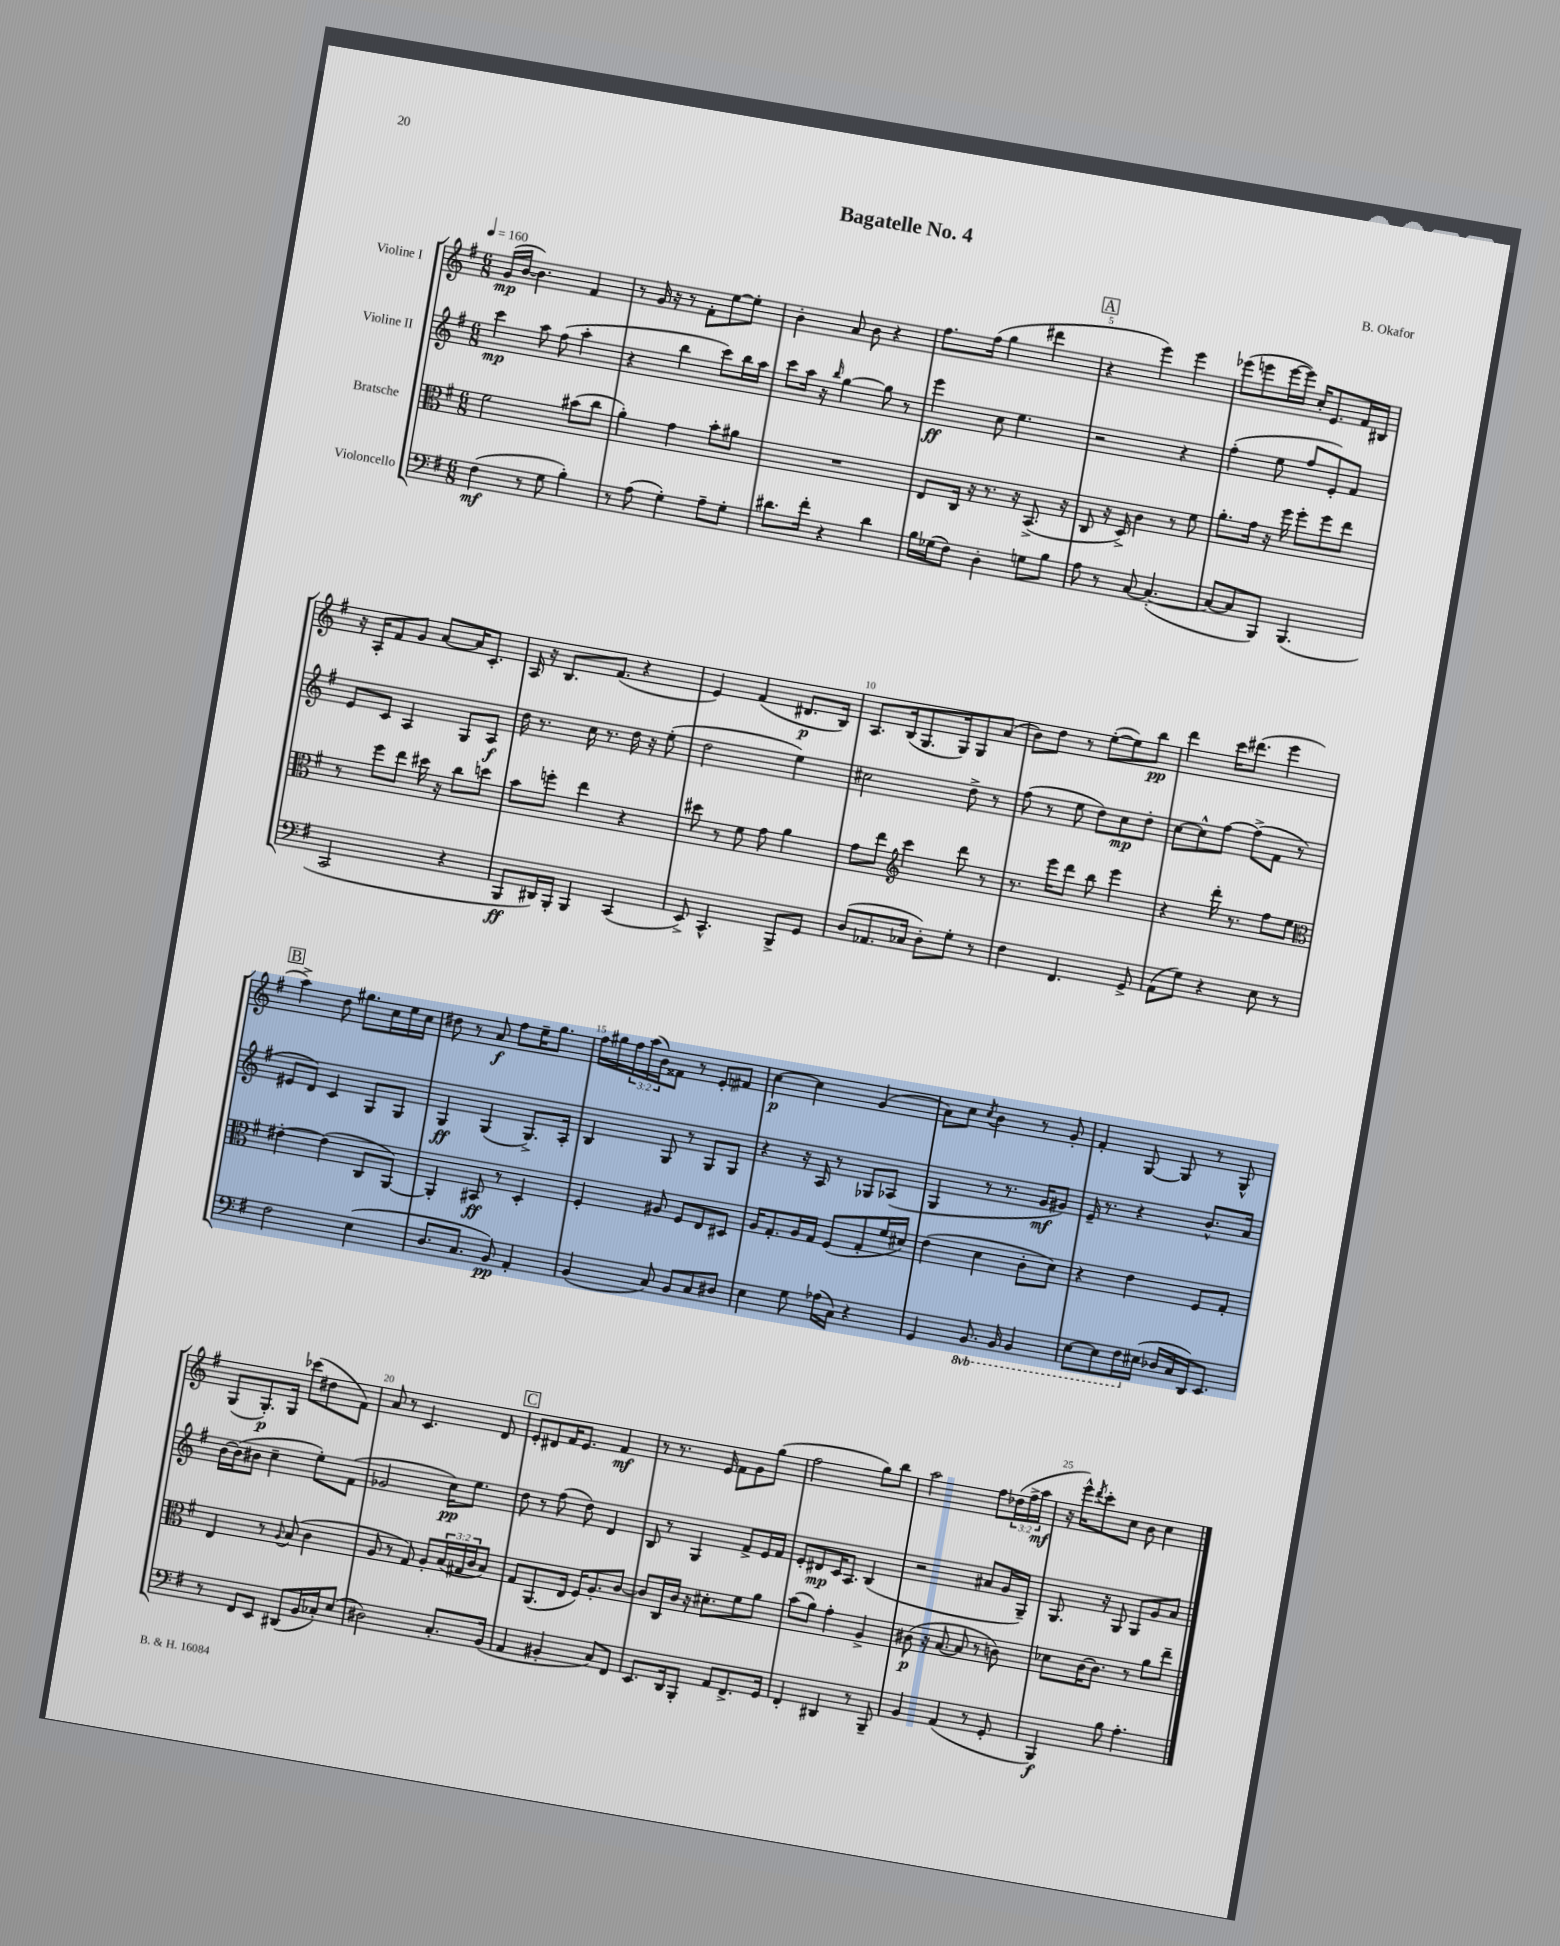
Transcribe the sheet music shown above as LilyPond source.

\header { title = "Bagatelle No. 4" composer = "B. Okafor" }
<<
\new StaffGroup <<
\new Staff = "s0" \with { instrumentName = "Violine I" } {
    \clef treble \key g \major \numericTimeSignature \time 6/8 \override Staff.TupletNumber.text = #tuplet-number::calc-fraction-text \tempo 4 = 160
    g'16\mp( b'16~ b'4.) fis'4 |
    r8 g'16 r16 r8 fis'8-. e''8~ e''8-. |
    b'4-. a'8 b'8 r4 |
    fis''8. fis''16( g''4 dis'''4 |
    \mark \markup { \box "A" } r4 e'''4) e'''4 |
    ees'''8( e'''8 e'''16~ e'''16) c''16-. e'8. fis'16 bis16 |
    r16 a16-. fis'8 g'8 a'8~ a'16 c'8.-. |
    a16 r16 b8. fis'8.( r4 |
    e'4) fis'4( dis'8.\p b16) |
    a8. b16( g8. g16) g8 a'8( |
    b'8) d''8 r8 e''8~-.( e''8) b''8\pp |
    d'''4 c'''16 dis'''8.( e'''4 |
    \mark \markup { \box "B" } a''4->) d''8 gis''8. c''16 e''16 c''16 |
    dis''8 r8 a'8\f fis''8 e''16-- g''8. |
    fis''16 gis''16 \tuplet 3/2 { fis''16 a''16( b'16) } fisis'8 r8 e'8-. fis'8 |
    c''4~\p c''4 g'4( |
    a'8) c''8 \acciaccatura { c''8 } b'4 r8 g'8-. |
    fis'4-. g8~ g8 r8 g8-^ |
    g8( g8.-.\p) g16 ces'''8( dis''8 fis'8) |
    a'8 r8 c'4. d'8 |
    \mark \markup { \box "C" } e'8-. dis'8 fis'16 e'8. fis'4\mf |
    r8 r8. e'16 fis'8 g'8 g''8( |
    fis''2 g''8) b''8 |
    a''2 fis''8 \tuplet 3/2 { des''16( fis''16-> a''16\mf } |
    r16 e'''16-^) \acciaccatura { d'''8 } c'''8-. c''8 b'8 c''4 \bar "|." |
}
\new Staff = "s1" \with { instrumentName = "Violine II" } {
    \clef treble \key g \major \numericTimeSignature \time 6/8
    c'''4\mp a''8 fis''8( a''4-. |
    r4 b''4 c'''8) b''16 a''16 |
    c'''8 a''16 r16 \grace { b''16 } g''4~ g''8 r8 |
    e'''4\ff c''8 e''4. |
    \mark \markup { \box "A" } r2 r4 |
    fis''4-.( e''8 fis''8 e'8-.) fis'8 |
    e'8 c'8 a4 g8 a8\f |
    d''16 r8. c''16 r8. d''16 r16 e''8-.( |
    d''2 e''4) |
    cis''2 d''8-> r8 |
    fis''8( r8 e''8 d''8) c''8\mp d''8-. |
    c''8~ c''8-^ fis''8~ fis''8->( fis'8 r8 |
    \mark \markup { \box "B" } eis'8 d'8) c'4 g8 g8 |
    g4\ff g4( g8.->) a16-. |
    b4 g8 r8 g8 g8 |
    r4 r16 a16 r8 ges8 aes8( |
    g4 r8 r8. g'16\mf gis'8) |
    e'16-- r8. r4 b'8.-^ a'16 |
    b'16~ b'16( bis'8 c''4-- e''8-.) fis'8( |
    ges'2 c''16\pp) e''8. |
    \mark \markup { \box "C" } d''8 r8 fis''8( d''8) d'4 |
    b8 r8 g4 fis'8-> e'16 fis'16 |
    e'8-. dis'8\mp c'16 a8. b4( |
    r2 ais'8 g'16 g16--) |
    g8. r16 g8 g8 g'8 a'8 \bar "|." |
}
\new Staff = "s2" \with { instrumentName = "Bratsche" } {
    \clef alto \key g \major \numericTimeSignature \time 6/8 \override Staff.TupletNumber.text = #tuplet-number::calc-fraction-text
    fis'2 bis'8( c''8 |
    a'4-.) g'4 b'8-. ais'8 |
    R2. |
    e8 c16 r16 r8. r16 b,8.->( r16 |
    \mark \markup { \box "A" } c8 r16 d16->) c'4 r8 fis'8 |
    a'8.-. g'16 r16 fis''16 fis''8-. fis''8 e''8 |
    r8 fis''8 e''8 dis''16 r16 c''8 d''8 |
    b'8 f''8-. e''4 r4 |
    dis''8 r8 fis'8 g'8 a'4 |
    g'8 e''8 \clef treble c'''4 d'''8 r8 |
    r8. e'''16 d'''8 b''8 e'''4 |
    r4 d'''16-. r8. fis''8 e''8 |
    \mark \markup { \box "B" } \clef alto eis'4~-. eis'4( c8 a,8~) |
    a,4-. bis,8\ff r8 d4-. |
    fis4-. ais8 fis8 e8 dis8 |
    a16 g8.-. a16 g16 fis8( g8-. fis'16 dis'16) |
    e'4( d'4 c'8-. d'8) |
    r4 e'4 fis8 g8-. |
    e4 r8 \appoggiatura { a8 } b8( c'4 |
    a8 r8 g8) a8-. \tuplet 3/2 { b16( gis16 c'16 } b8) |
    \mark \markup { \box "C" } g8 a,8.( e16 fis16) a8.-. c'8~ |
    c'8 c16 c'16 r16 dis'8.-. fis'8 a'8 |
    b'8( a'8) g'4-. a4-> |
    cis'8\p( r16 b8.~ b8 r8 c'8) |
    des'8 c'16~ c'8. r8 a'8 e''8-- \bar "|." |
}
\new Staff = "s3" \with { instrumentName = "Violoncello" } {
    \clef bass \key g \major \numericTimeSignature \time 6/8 \set Staff.ottavationMarkups = #ottavation-simple-ordinals
    fis4\mf( r8 g8 b4-.) |
    r8 a8( g4-.) a8-- g8-. |
    dis'8. fis'16-. r4 dis'4 |
    b16 ges16( fis8) d4-. g8 b8 |
    \mark \markup { \box "A" } a8 r8 c8~ c4.~-.( |
    c8~ c8 b,,8) b,,4.( |
    c,2 r4 |
    b,,8\ff dis,16) b,,16-. b,,4 c,4( |
    e,8->) c,4.-^ b,,8-> g,8 |
    d8( aes,8. ces16 d8-.) g8-. r8 |
    fis4 fis,4. g,8-> |
    a,8( g8) r4 e8 r8 |
    \mark \markup { \box "B" } fis2 e4( |
    d8. c8. b,8\pp) a,4-. |
    b,4( c8) b,8 c8 dis8 |
    e4 g8 aes16( c16) r4 |
    g,4 \ottava #-1 b,,8. b,,16 b,,4 |
    e,8~ e,8 fis,16 \ottava #0 eis16( des16 c16 d,16) e,8. |
    r8 fis,8 e,8 dis,8( b,16 ces16-.) e8( |
    dis2) c8.-. b,16( |
    \mark \markup { \box "C" } a,4 bis,4-. c8) fis,8 |
    e,8. d,16 b,,8-. a,8 fis,8.-> g,16 |
    fis,4-. dis,4 r8 b,,8-- |
    b,4 a,4( r8 g,8-. |
    b,,4\f) b8 a4.-. \bar "|." |
}
>>
>>
\layout { \context { \Score \override BarNumber.break-visibility = ##(#f #t #t) barNumberVisibility = #(every-nth-bar-number-visible 5) } }
